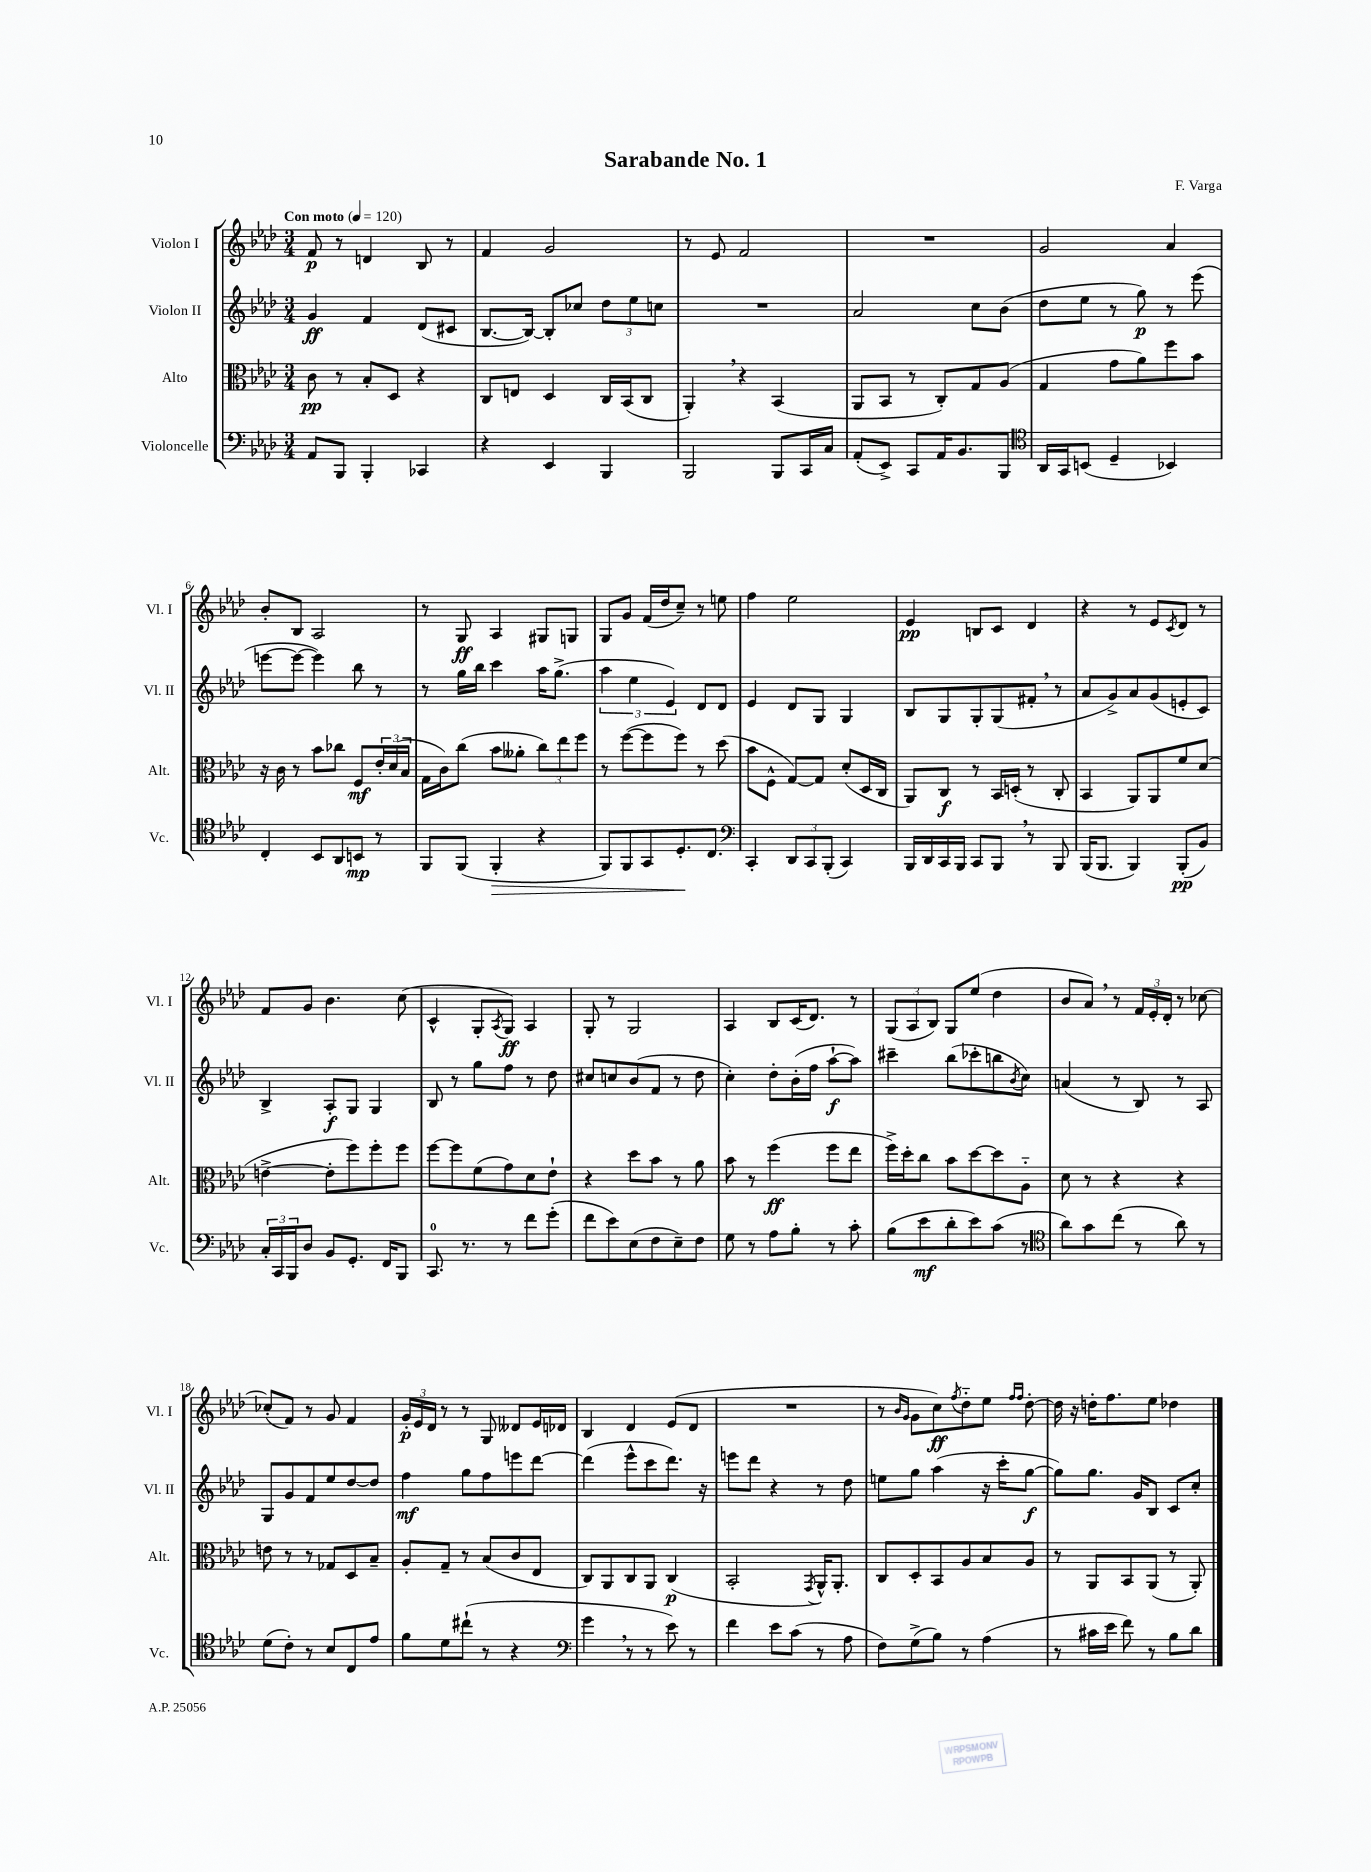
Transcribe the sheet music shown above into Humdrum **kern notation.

**kern	**kern	**kern	**kern
*staff4	*staff3	*staff2	*staff1
*clefF4	*clefC3	*clefG2	*clefG2
*k[b-e-a-d-]	*k[b-e-a-d-]	*k[b-e-a-d-]	*k[b-e-a-d-]
*M3/4	*M3/4	*M3/4	*M3/4
*MM120	*MM120	*MM120	*MM120
8AA-	8c	4g	8f
8BBB-	8r	.	8r
4BBB-'	8B-'	4f	4d
.	8D-	.	.
4CC-	4r	(8d-	8B-
.	.	8c#	8r
=	=	=	=
4r	8C	[8.B-	4f
.	8E	.	.
.	.	16B-_)	.
4EE-	4D-	8B-']	2g
.	.	8cc-	.
4BBB-	16C	12dd-	.
.	(16BB-	.	.
.	.	12ee-	.
.	8C	.	.
.	.	12cc	.
=	=	=	=
2BBB-	4AA-')	2.r	8r
.	.	.	8e-
.	4r	.	2f
8BBB-	(4BB-	.	.
16CC	.	.	.
16C	.	.	.
=	=	=	=
(8AA-'	8AA-	2a-	2.r
8EE-^)	8BB-	.	.
8CC	8r	.	.
16AA-	8C')	.	.
8.BB-	.	.	.
.	8G	8cc	.
8BBB-	(8A-	(8b-	.
=	=	=	=
*clefC4	*	*	*
16AA-	4G	8dd-	2g
16GG	.	.	.
(8BB	.	8ee-	.
4D-~	8g	8r	.
.	8a-)	8gg)	.
4BB-)	8ff	8r	4a-
.	8b-	(8eee-	.
=	=	=	=
4C'	16r	[8eee	8b-'
.	16c	.	.
.	8r	8eee_	8B-
8BB-	8b-	4eee])	2A-
8AA-	8cc-	.	.
8BB	8F	8bb-	.
8r	24e-'	8r	.
.	(24d-	.	.
.	24B-	.	.
=	=	=	=
8FF	16G	8r	8r
.	16c)	.	.
(8FF	(8cc	16gg	8G
.	.	16bb-	.
4FF'	8b-	4ccc	4A-
.	8a--'	.	.
4r	12cc)	16aa-	8G#
.	.	(8.gg^	.
.	12ee-	.	.
.	.	.	8G
.	12ff	.	.
=	=	=	=
8FF)	8r	6aa-	8G
8FF	([8ff	.	8g
.	.	6ee-	.
8GG	8ff]	.	(16f
.	.	.	16dd-
.	.	6e-)	.
8.D-'	8ff)	.	8cc~)
.	8r	8d-	8r
8.C	.	.	.
.	(8dd-	8d-	8ee
=	=	=	=
*clefF4	*	*	*
4CC'	8b-	4e-	4ff
.	8F^^	.	.
12DD-	[8G)	8d-	2ee-
12CC	.	.	.
.	8G]	8G	.
(12BBB-'	.	.	.
4CC)	(8d-'	4G	.
.	16D-	.	.
.	16C	.	.
=	=	=	=
16BBB-	8AA-)	8B-	4e-
16DD-	.	.	.
16CC	8C	8G	.
16BBB-	.	.	.
8CC	8r	8G'	8B
8BBB-	16BB-	(8G	8c
.	(16D'	.	.
8r	8r	8f#'	4d-
8BBB-	8C'	8r	.
=	=	=	=
(16BBB-	4BB-	8a-	4r
8.BBB-	.	.	.
.	.	8g^)	.
4BBB-)	8AA-)	8a-	8r
.	8AA-	(8g	8e-
.	.	.	8qc
(8BBB-'	8f	8e'	8d-
8BB-)	(8d-	8c)	8r
=	=	=	=
24C'	[4e^	4B-^	8f
24CC	.	.	.
24BBB-	.	.	.
8D-	.	.	8g
8BB-	8e']	8A-'	4.b-
8.GG'	8ff)	8G	.
.	8ff'	4G	.
16FF	.	.	.
8BBB-	8ff	.	(8cc
=	=	=	=
8.CC	[8ff	8B-	4c^^
.	8ff]	8r	.
8.r	.	.	.
.	(8f	8gg	8G'
.	.	.	8qA-
8r	8g)	8ff	8G)
8f	8d-	8r	4A-
(8g'	8e-`	8dd-	.
=	=	=	=
8f	4r	8cc#	8G'
8e-)	.	8cc	8r
(8E-	8dd-	(8b-	2G
8F	8b-	8f	.
8E-~)	8r	8r	.
8F	8a-	8dd-	.
=	=	=	=
8G	8b-	4cc')	4A-
8r	8r	.	.
8A-	(4ff	8dd-'	8B-
8B-'	.	(16b-'	(16c
.	.	16ff	8.d-)
8r	8ff	[8aa-`	.
8c'	8ee-	8aa-])	8r
=	=	=	=
(8B-	16ff^)	4ccc#~	(12G
.	16dd-'	.	.
.	.	.	12A-
8e-	8cc	.	.
.	.	.	12B-)
8d-'	8b-	(8bb-	8G
8e-)	[8dd-	8ccc-'	(8ee-
(8c	8dd-]	8bb	4dd-
.	.	8qb-	.
8r	8A-'~	8cc)	.
=	=	=	=
*clefC4	*	*	*
8a-)	8d-	(4a	8b-
8g	8r	.	8a-)
(8cc	4r	8r	8r
8r	.	8B-)	24f
.	.	.	24e-'
.	.	.	24d-'
8a-)	4r	8r	8r
8r	.	8A-	[8cc-
=	=	=	=
(8d-	8e	8G	(8cc-']
8c')	8r	8g	8f)
8r	8r	8f	8r
8B-	8G-	8ee-	8g
8C	8D-	[8dd-	4f
8e-	8B-~	8dd-]	.
=	=	=	=
8f	8A-'	4ff	24g'
.	.	.	24e-
.	.	.	24d-
8d-	8G~	.	8r
(8cc#`	8r	8gg	8r
8r	(8B-	8ff	8G
4r	8c	8eee	8d--
.	8E-	[8ddd-	16e-
.	.	.	16d-
=	=	=	=
*clefF4	*	*	*
4g	8C)	(4ddd-]	4B-
.	8AA-	.	.
8r	8C	8eee-^^	4d-
8r	8AA-	8ccc	.
8e-)	(4C	8.ddd-)	(8e-
8r	.	.	8d-
.	.	16r	.
=	=	=	=
4f	2BB-'	8eee	2.r
.	.	8ddd-	.
8e-	.	4r	.
(8c	.	.	.
.	8qGG	.	.
8r	16AA-^^)	8r	.
.	8.AA-'	.	.
8A-	.	8dd-	.
=	=	=	=
8F)	8C	8ee	8r
.	.	.	16qqb-
.	.	.	16qqg
(8G^	8D-'	8gg	8g
8B-)	8BB-	(4aa-	8cc)
.	.	.	8qff
8r	8A-	.	8dd-'~
(4A-	8B-	16r	8ee-
.	.	16ccc'	.
.	.	.	16qqff
.	.	.	16qqff
.	8A-	[8gg	[8dd-'
=	=	=	=
8r	8r	8gg])	16dd-]
.	.	.	16r
16c#	8AA-	8.gg	16dd'
16e-	.	.	8.ff
8f)	8BB-	.	.
.	.	16g	.
8r	(8AA-	8B-	8ee-
8B-	8r	8c	4dd-
8d-	8AA-')	8cc'	.
==	==	==	==
*-	*-	*-	*-
